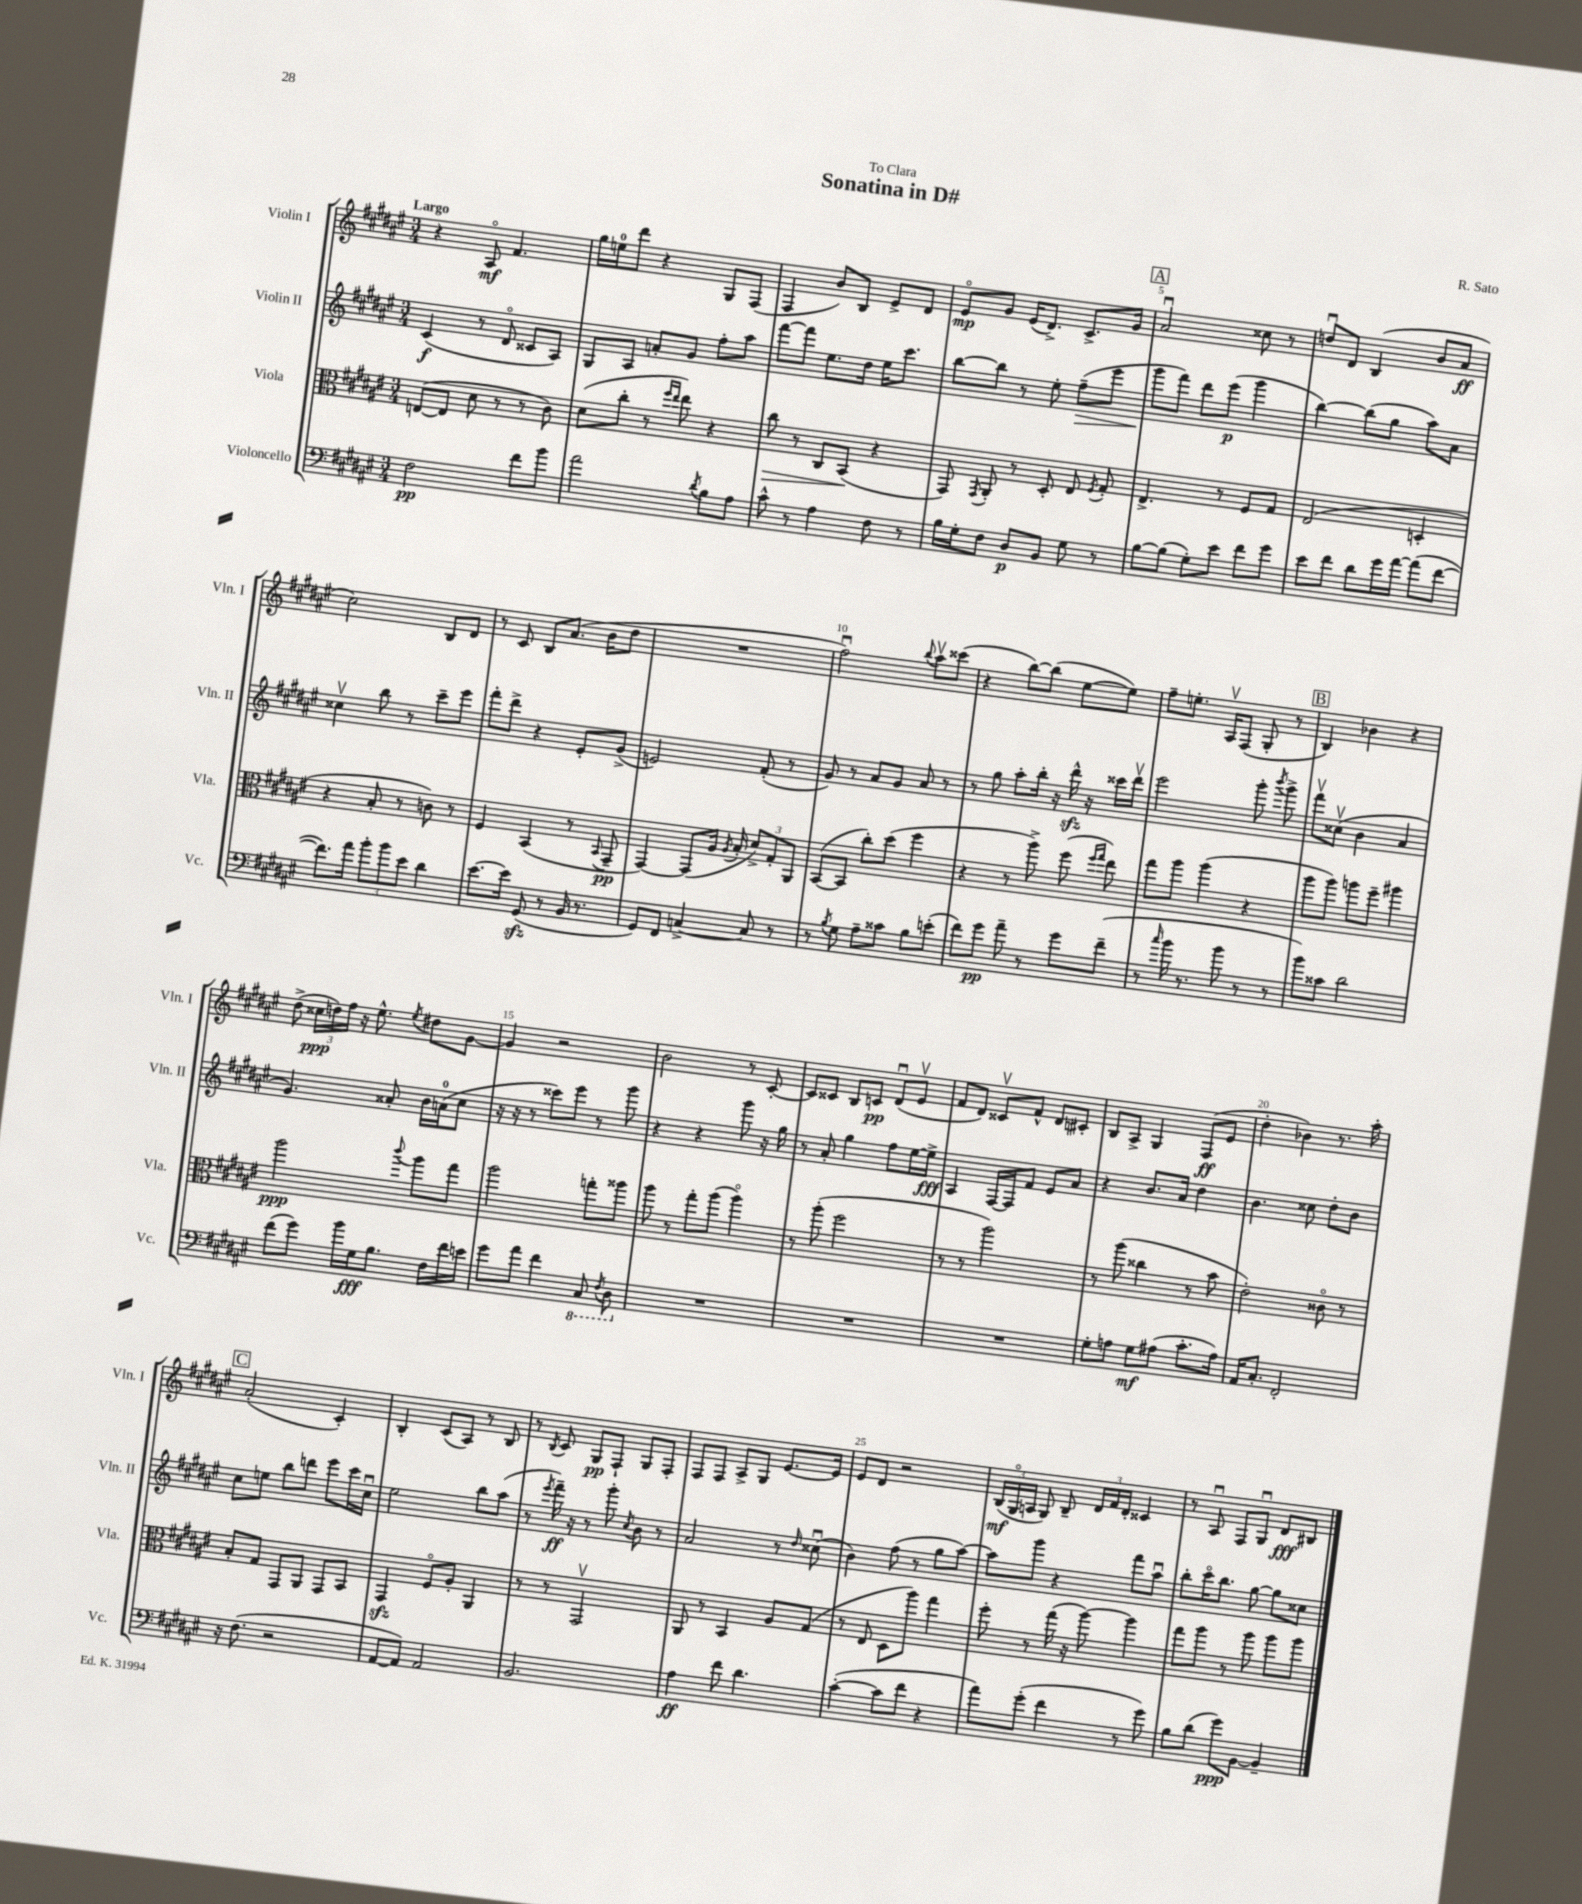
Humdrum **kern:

**kern	**dynam	**kern	**dynam	**kern	**dynam	**kern	**dynam
*part4	*part4	*part3	*part3	*part2	*part2	*part1	*part1
*staff4	*staff4	*staff3	*staff3	*staff2	*staff2	*staff1	*staff1
*I"Violoncello	*	*I"Viola	*	*I"Violin II	*	*I"Violin I	*
*I'Vc.	*	*I'Vla.	*	*I'Vln. II	*	*I'Vln. I	*
*clefF4	*	*clefC3	*	*clefG2	*	*clefG2	*
*k[f#c#g#d#a#e#]	*	*k[f#c#g#d#a#e#]	*	*k[f#c#g#d#a#e#]	*	*k[f#c#g#d#a#e#]	*
*M3/4	*	*M3/4	*	*M3/4	*	*M3/4	*
=1	=1	=1	=1	=1	=1	=1	=1
!	!	!	!	!	!	!LO:TX:a:B:t=Largo	!
2F#\	pp	([8En/L	.	(4c#/	f	4r	.
.	.	8E/J]	.	.	.	.	.
.	.	8d#\	.	8r	.	8A#/	mf
.	.	8r	.	8d#/	.	4.f#/	.
8f#\L	.	8r	.	8c##X/L	.	.	.
8b\J	.	8c#\)	.	8A#/J)	.	.	.
=2	=2	=2	=2	=2	=2	=2	=2
2a#\	.	(8d#\L	.	8G#/L	.	16gg#\LL	.
.	.	.	.	.	.	16een\J	.
.	.	8cc#'\J	.	8A#/J	.	8ddd#\J	.
.	.	8r	.	8an'/L	.	4r	.
.	.	16qqff#/LL	.	.	.	.	.
.	.	16qqee#/JJ	.	.	.	.	.
.	.	8ee#\)	.	8g#/J	.	.	.
8qd#/	.	.	.	.	.	.	.
8B\L	.	4r	.	8ff#'\L	.	8G#/L	.
8A#\J	.	.	.	8aa#\J	.	(8F#/J	.
=3	=3	=3	=3	=3	=3	=3	=3
!	!	!	!LO:HP:b	!	!	!	!
8c#^^\	.	8cc#\	>	[8fff#\L	.	4F#/	.
8r	.	8r	.	8fff#\J]	.	.	.
4A#\	.	8C#/L	.	8.ee#\L	.	8b/L)	.
.	.	(8BB/J	.	.	.	8B/J	.
.	.	.	.	16dd#\Jk	.	.	.
8F#\	.	4r	]	16ee#\KL	.	8e#^/L	.
.	.	.	.	8.ccc#\J	.	.	.
8r	.	.	.	.	.	8d#/J	.
=4	=4	=4	=4	=4	=4	=4	=4
16B\LL	.	8GG#/)	.	[8bb\L	.	8e#/L	mp
16G#'\J	.	.	.	.	.	.	.
.	.	8qGG#/	.	.	.	.	.
8F#\J	.	8AA#'/	.	8bb\J]	.	8g#/J	.
8D#/L	p	8r	.	8r	.	(16e#/KL	.
.	.	.	.	.	.	8.d#^/J)	.
8BB/J	.	8D#'/	.	8ee#'\	.	.	.
!	!	!	!	!	!LO:HP:b	!	!
8G#\	.	8E#/	.	(8ff#~\L	>	8.c#^/L	.
.	.	8qF#/	.	.	.	.	.
8r	.	8G#'/	.	8eee#\J	.	.	.
.	.	.	.	.	.	16g#/Jk	.
!!LO:REH:place=s1:t=A
=5	=5	=5	=5	=5	=5	=5	=5
[8B\L	.	4.E#^/	.	8ggg#\L	.	2a#u/	.
(8B\J]	.	.	.	8fff#\J)	]	.	.
8G#'\L)	.	.	.	8ddd#\L	.	.	.
8e#\J	.	8r	.	(8eee#\J	p	.	.
8f#\L	.	8F#/L	.	4ggg#\	.	8cc##X\	.
8g#\J	.	8G#/J	.	.	.	8r	.
=6	=6	=6	=6	=6	=6	=6	=6
8e#\L	.	(2E#/	.	[4bb\)	.	8ddnu/L	.
8f#\J	.	.	.	.	.	8d#/J	.
8d#\L	.	.	.	(8bb\L]	.	(4B/	.
16g#\L	.	.	.	8gg#\J	.	.	.
[16a#\JJ	.	.	.	.	.	.	.
(8a#\L]	.	4Dn'/	.	8aa#\L)	.	8b/L	.
[8f#\J	.	.	.	8a#\J	.	8a#/J	ff
!!LO:LB:g=z
=7	=7	=7	=7	=7	=7	=7	=7
8.f#\L])	.	4r	.	4cc##Xv\	.	2cc#\)	.
16a#\Jk	.	.	.	.	.	.	.
12b'\L	.	8B'/	.	8bb\	.	.	.
12b\	.	.	.	.	.	.	.
.	.	8r	.	8r	.	.	.
12e#\J	.	.	.	.	.	.	.
4d#\	.	8cn\)	.	8ccc#~\L	.	8B/L	.
.	.	8r	.	8eee#\J	.	8d#/J	.
=8	=8	=8	=8	=8	=8	=8	=8
[8.e#\L	.	4F#/	.	8fff#'\L	.	8r	.
.	.	.	.	8ddd#^\J	.	8c#/	.
16e#\Jk]	.	.	.	.	.	.	.
(8GG#zz/	.	(4BB/	.	4r	.	8B/L	.
8r	.	.	.	.	.	(8.a#/J	.
16BB/	.	8r	.	8e#'/L	.	.	.
8.r	.	.	.	.	.	16b\KL	.
.	.	8qqBB/	.	.	.	.	.
.	.	8GG#~/	pp	(8g#^/J	.	8dd#\J	.
=9	=9	=9	=9	=9	=9	=9	=9
8GG#/L)	.	[4GG#/)	.	2en/)	.	2.r	.
8FF#/J	.	.	.	.	.	.	.
[4Cn^/	.	(8GG#/L]	.	.	.	.	.
.	.	16A#/Jk	.	.	.	.	.
.	.	8qA#/	.	.	.	.	.
.	.	16B'/	.	.	.	.	.
8C/]	.	12d#^/L)	.	(8f#'/	.	.	.
.	.	12G#'/	.	.	.	.	.
8r	.	.	.	8r	.	.	.
.	.	12AA#/J	.	.	.	.	.
=10	=10	=10	=10	=10	=10	=10	=10
8r	.	([8BB/L	.	8g#/)	.	2ff#u\)	.
8qB/	.	.	.	.	.	.	.
8G#\	.	8BB/J]	.	8r	.	.	.
8A#~\L	.	8cc#'\L)	.	8a#/L	.	.	.
8c##X\J	.	(8dd#\J	.	8g#/J	.	.	.
.	.	.	.	.	.	8qqbb/	.
8B\L	.	4ff#\	.	8a#/	.	8aa#v\L	.
(8en'\J	.	.	.	8r	.	(8ccc##X\J	.
=11	=11	=11	=11	=11	=11	=11	=11
8f#\L)	.	4r	.	8r	.	4r	.
8g#\J	pp	.	.	8gg#\	.	.	.
8a#~\	.	8r	.	8aa#'\L	.	[8bb\L)	.
8r	.	8aa#^\)	.	16bb'\Jk	.	(8bb\J]	.
.	.	.	.	16r	.	.	.
8g#\L	.	(8ff#\	.	16ddd#zz^^\	.	[8ee#\L	.
.	.	.	.	16r	.	.	.
.	.	16qqff#/LL	.	.	.	.	.
.	.	16qqgg#/JJ	.	.	.	.	.
(8f#~\J	.	8ee#\)	.	16ccc##X\LL	.	8ee#\J])	.
.	.	.	.	16ddd#v\JJ	.	.	.
=12	=12	=12	=12	=12	=12	=12	=12
8r	.	8gg#\L	.	2eee#\	.	8ff#~\L	.
16qqcc#/	.	.	.	.	.	.	.
16b\	.	8aa#\J	.	.	.	8.een'\J	.
8.r	.	.	.	.	.	.	.
.	.	(4aa#\	.	.	.	.	.
.	.	.	.	.	.	16A#v/KL	.
8b\	.	.	.	.	.	(8F#/J	.
8r	.	4r	.	8ggg#'\	.	8G#'/	.
.	.	.	.	8qbbb/	.	.	.
8r	.	.	.	8ggg#^\	.	8r	.
!!LO:REH:place=s1:t=B
=13	=13	=13	=13	=13	=13	=13	=13
8b\L)	.	8aa#\L	.	8fff#v\L	.	4B/)	.
8c##X\J	.	8aa#\J)	.	(8cc##Xv\J	.	.	.
2d#\	.	8aan\L	.	4b\	.	4b-X\	.
.	.	8ff#~\J	.	.	.	.	.
.	.	4aa#X\	.	4a#/	.	4r	.
!!LO:LB:g=z
=14	=14	=14	=14	=14	=14	=14	=14
(8f#\L	.	2aa#\	ppp	4.g#/)	.	(8dd#^\	.
8g#\J)	.	.	.	.	.	24cc##X\LL	ppp
.	.	.	.	.	.	24ddn\)	.
.	.	.	.	.	.	24ff#\JJ	.
16b\LL	.	.	.	.	.	16r	.
16G#\J	fff	.	.	.	.	8.ee#^^\	.
8.B\J	.	.	.	8a##X'/	.	.	.
.	.	8qqccc#/	.	.	.	8qee#/	.
.	.	8aa#\L	.	16b\LL	.	8dd#X\L	.
16F#\LL	.	.	.	(16an\J	.	.	.
16f#\	.	8gg#\J	.	8cc#\J	.	[8g#\J	.
16en\JJ	.	.	.	.	.	.	.
=15	=15	=15	=15	=15	=15	=15	=15
8g#\L	.	2aa#\	.	16r	.	4g#/]	.
.	.	.	.	16r	.	.	.
8a#\J	.	.	.	8r	.	.	.
4f#\	.	.	.	8ccc##X\L)	.	2r	.
.	.	.	.	8eee#\J	.	.	.
*8ba	*	*	*	*	*	*	*
8CC#/	.	8ggn'\L	.	8r	.	.	.
8qFF#/	.	.	.	.	.	.	.
8DD#\	.	8aa##X\J	.	8ggg#\	.	.	.
=16	=16	=16	=16	=16	=16	=16	=16
*X8ba	*	*	*	*	*	*	*
2.r	.	8aa#\	.	4r	.	2b\	.
.	.	8r	.	.	.	.	.
.	.	8gg#'\L	.	4r	.	.	.
.	.	(8aa#\J	.	.	.	.	.
.	.	4aa#\)	.	8ggg#\	.	8r	.
.	.	.	.	16r	.	[8c#'/	.
.	.	.	.	16gg#\	.	.	.
=17	=17	=17	=17	=17	=17	=17	=17
2.r	.	8r	.	8r	.	8c#/L]	.
.	.	(8aa#'\	.	8a#'/	.	8c##X/J	.
.	.	2ff#\	.	4gg#\	.	8B/L	.
.	.	.	.	.	.	8cn/J	pp
.	.	.	.	8ff#\L	.	(8d#u/L	.
.	.	.	.	[16ee#\L	.	8e#v/J	.
.	.	.	.	16ee#^\JJ]	fff	.	.
=18	=18	=18	=18	=18	=18	=18	=18
2.r	.	8r	.	4A#/	.	8f#/L	.
.	.	8r	.	.	.	8d#/J)	.
.	.	2aa#\)	.	[16F#/LL	.	8c##Xv/L	.
.	.	.	.	16F#/J]	.	.	.
.	.	.	.	8f#/J	.	8f#^^/J	.
.	.	.	.	8e#/L	.	8d#/L	.
.	.	.	.	8a#/J	.	8c#X'/J	.
=19	=19	=19	=19	=19	=19	=19	=19
8G#'\L	.	8r	.	4r	.	8B/L	.
8An\J	.	(8aa#\	.	.	.	8A#^/J	.
8G#\L	mf	4cc##X\	.	8.b/L	.	4G#/	.
(8A#X\J	.	.	.	.	.	.	.
.	.	.	.	16a#/Jk	.	.	.
8.c#'\L	.	8r	.	4dd#\	.	(8F#/L	ff
.	.	8b\	.	.	.	8e#/J	.
16A#\Jk)	.	.	.	.	.	.	.
=20	=20	=20	=20	=20	=20	=20	=20
16AA#/KL	.	2e#'\)	.	4.b\	.	4dd#'\	.
8.C#'/J	.	.	.	.	.	.	.
2FF#'/	.	.	.	.	.	4b-X\)	.
.	.	.	.	8cc##X\	.	.	.
.	.	8c##X\	.	8dd#'\L	.	8.r	.
.	.	8r	.	8b\J	.	.	.
.	.	.	.	.	.	16aa#'\	.
!!LO:LB:g=z
!!LO:REH:place=s1:t=C
=21	=21	=21	=21	=21	=21	=21	=21
16r	.	8B'/L	.	8cc#\L	.	(2a#'/	.
(8.F#\	.	.	.	.	.	.	.
.	.	8G#/J	.	8een\J	.	.	.
2r	.	8GG#/L	.	8bb\L	.	.	.
.	.	8AA#/J	.	8dddn\J	.	.	.
.	.	8GG#/L	.	8eee#\L	.	4c#'/)	.
.	.	8BB/J	.	16ccc#\L	.	.	.
.	.	.	.	16cc#u\JJ	.	.	.
=22	=22	=22	=22	=22	=22	=22	=22
[8AA#/L	.	4GG#zz/	.	2ee#\	.	4B'/	.
8AA#/J])	.	.	.	.	.	.	.
2AA#/	.	8F#/L	.	.	.	(8c#/L	.
.	.	8A#'/J	.	.	.	8A#/J)	.
.	.	4AA#/	.	8bb\L	.	8r	.
.	.	.	.	(8aa#\J	.	8B/	.
=23	=23	=23	=23	=23	=23	=23	=23
2.BB/	.	8r	.	8r	.	8r	.
.	.	.	.	8qeee#/	.	8qB/	.
.	.	8r	.	16fff#~\)	ff	8c#/	.
.	.	.	.	16r	.	.	.
.	.	2GG#v/	.	8r	.	8G#/L	pp
.	.	.	.	8ggg#'\	.	8F#`/J	.
.	.	.	.	8qcc#/	.	.	.
.	.	.	.	8b\	.	8G#/L	.
.	.	.	.	8r	.	8F#'/J	.
=24	=24	=24	=24	=24	=24	=24	=24
4A#\	ff	8AA#/	.	2a#/	.	8F#/L	.
.	.	8r	.	.	.	8F#/J	.
8f#\	.	4BB/	.	.	.	8A#^/L	.
4.d#\	.	.	.	.	.	8G#/J	.
.	.	8A#/L	.	8r	.	[8.e#/L	.
.	.	.	.	16qqdd#/	.	.	.
.	.	(8G#/J	.	(8cc##Xu\	.	.	.
.	.	.	.	.	.	16e#/Jk]	.
=25	=25	=25	=25	=25	=25	=25	=25
([4c#'\	.	8r	.	4b\)	.	8e#/L	.
.	.	8E#/	.	.	.	8d#/J	.
8c#\L]	.	8D#\L	.	(8ff#\	.	2r	.
8f#\J	.	8aa#\J)	.	8r	.	.	.
4r	.	4gg#\	.	8gg#\L	.	.	.
.	.	.	.	[8aa#\J)	.	.	.
=26	=26	=26	=26	=26	=26	=26	=26
8a#\L)	.	8ff#'\	.	8aa#\L]	.	(24B/LL	mf
.	.	.	.	.	.	24G#/	.
.	.	.	.	.	.	24An/JJ	.
(8g#'\J	.	8r	.	8ggg#\J	.	8G#/)	.
4f#\	.	(16gg#\	.	4r	.	8B~/	.
.	.	16r	.	.	.	.	.
.	.	[8aa#\)	.	.	.	24d#/LL	.
.	.	.	.	.	.	24f#/	.
.	.	.	.	.	.	24d#'/JJ	.
8r	.	4aa#\]	.	8fff#\L	.	4c##X/	.
8g#\)	.	.	.	8aa#u\J	.	.	.
=27	=27	=27	=27	=27	=27	=27	=27
8B\L	.	8gg#\L	.	8bb'\L	.	8r	.
(8d#\J	.	8aa#\J	.	16ccc#\K	.	8A#u/	.
.	.	.	.	8.bb\J	.	.	.
8g#\L)	ppp	8r	.	.	.	8F#/L	.
[8BB\J	.	8aa#\	.	[8gg#\	.	8G#u/J	.
4BB~/]	.	8aa#\L	.	8gg#\L]	.	8d#/L	fff
.	.	8aa#\J	.	8cc##X\J	.	8B#X/J	.
==	==	==	==	==	==	==	==
*-	*-	*-	*-	*-	*-	*-	*-
